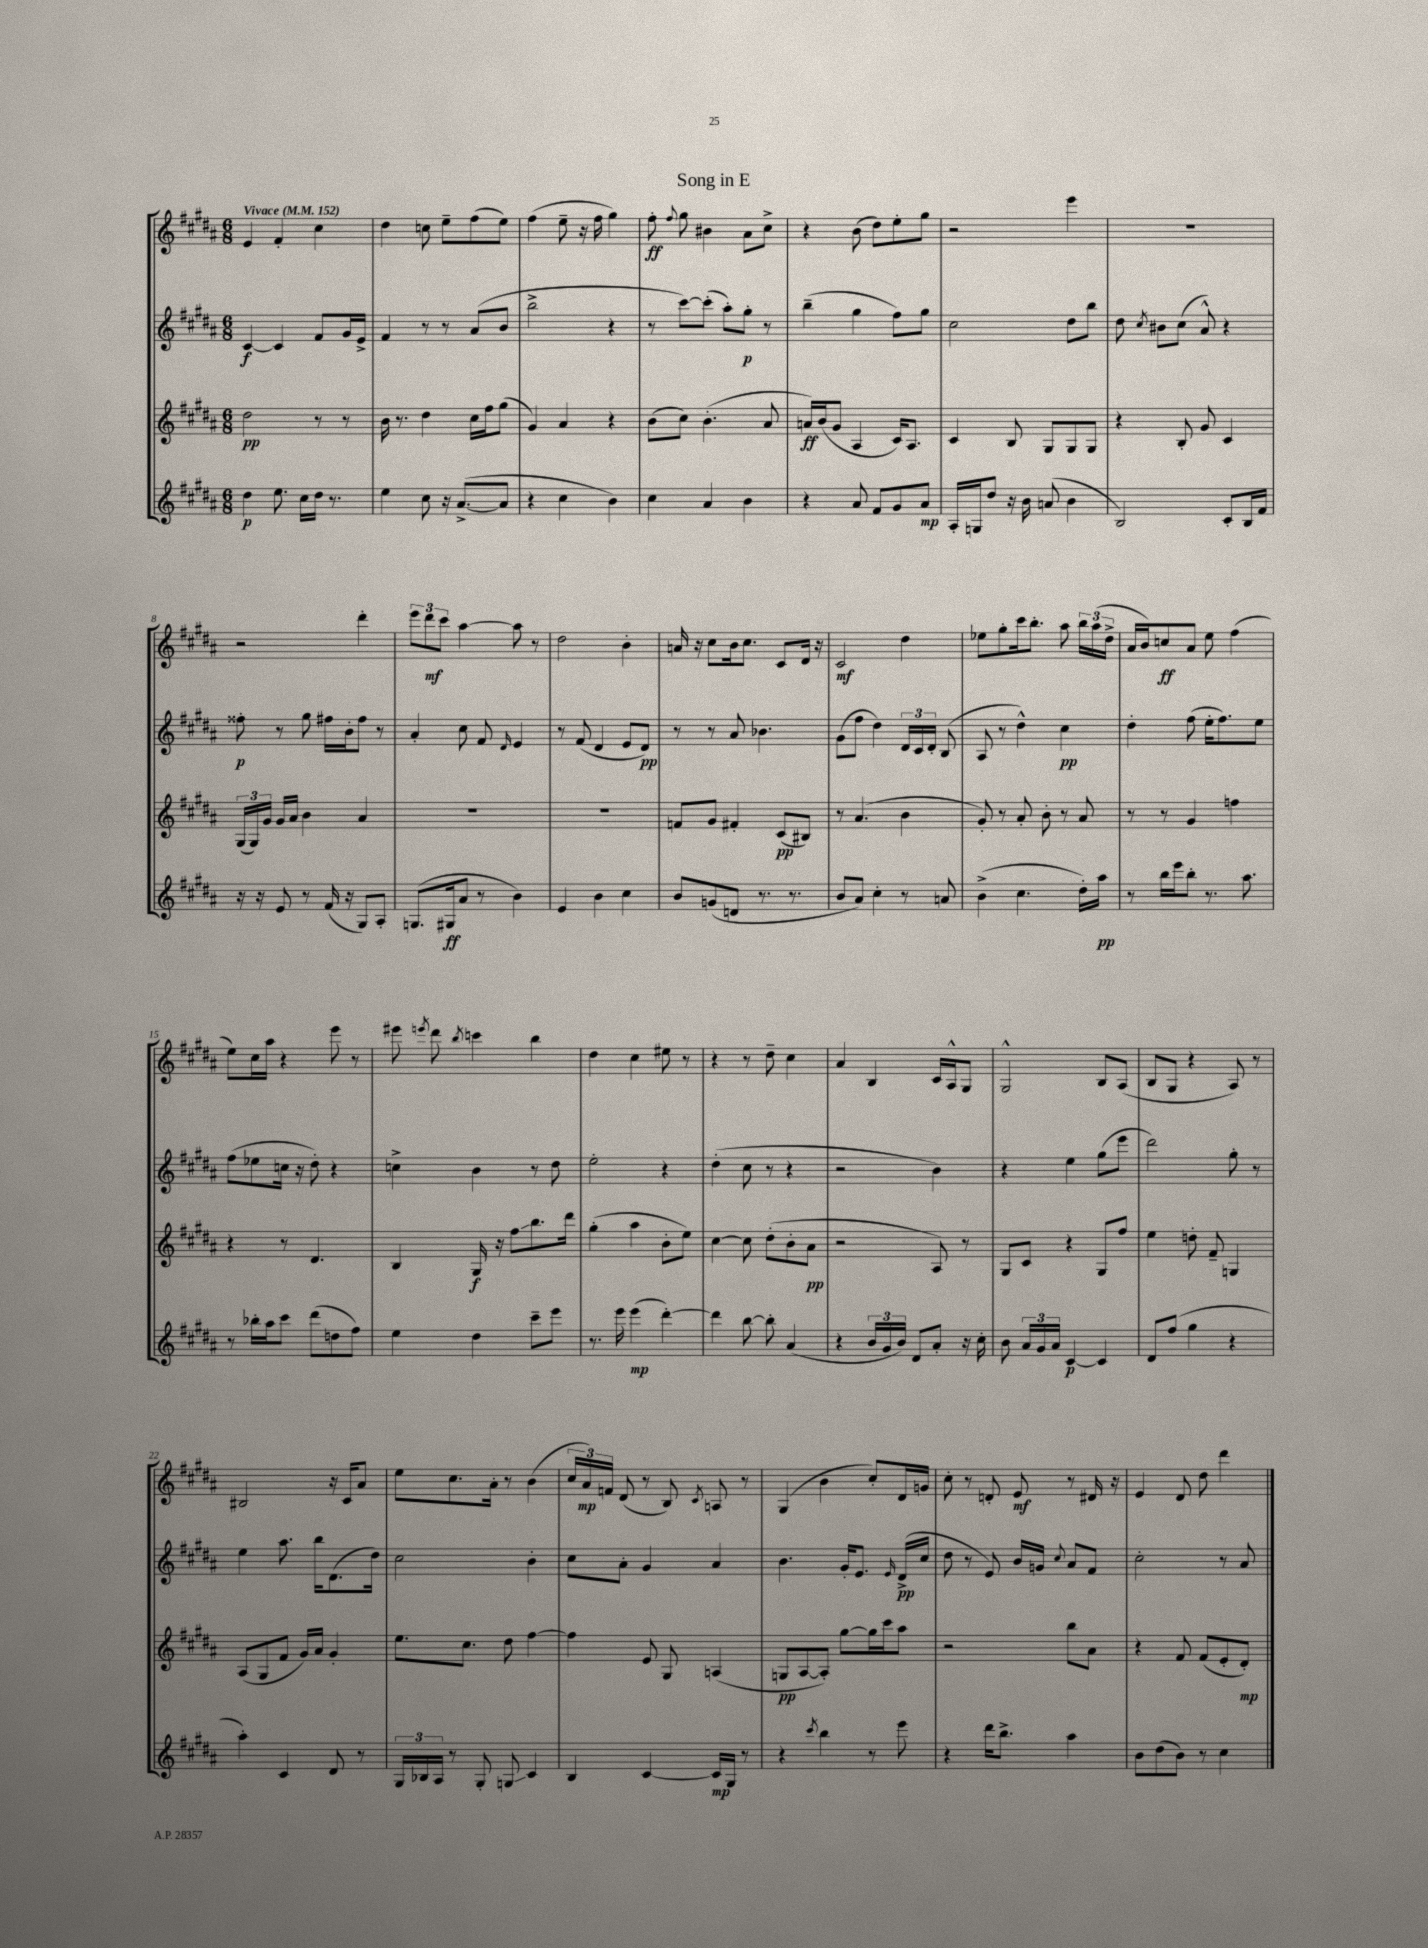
\header { title = "Song in E" }
<<
\new StaffGroup <<
\new Staff = "s0" {
    \clef treble \key b \major \numericTimeSignature \time 6/8 \tempo "Vivace" 4 = 152
    \autoBeamOff e'4 fis'4-. cis''4 |
    dis''4 c''8 e''8[-- fis''8( e''8]) |
    fis''4( e''8-- r16 fis''16 gis''4) |
    fis''8-.\ff \appoggiatura { fis''8 } gis''8 bis'4 ais'8[ cis''8]-> |
    r4 b'8( dis''8[) e''8-. gis''8] |
    r2 e'''4 |
    R2. |
    r2 dis'''4-. |
    \tuplet 3/2 { e'''8[ dis'''8\mf cis'''8] } ais''4~ ais''8 r8 |
    dis''2 b'4-. |
    a'16 r16 cis''8[ b'16 cis''8.] cis'8[ dis'16] r16 |
    cis'2\mf dis''4 |
    ees''8[ gis''8-. cis'''16 b''8.]-. ais''8 \tuplet 3/2 { b''16[ ais''16( dis''16]-> } |
    ais'16[ b'16) c''8\ff ais'8] e''8 fis''4( |
    e''8[) cis''16 ais''16] r4 e'''8 r8 |
    eis'''8 \acciaccatura { e'''8 } dis'''8 \acciaccatura { b''8 } c'''4 b''4 |
    dis''4 cis''4 eis''8 r8 |
    r4 r8 dis''8-- cis''4 |
    ais'4 b4 cis'16[ ais16-^ gis8] |
    gis2-^ b8[ ais8]( |
    b8[ gis8] r4 ais8) r8 |
    bis2 r16 cis'16[ ais'8] |
    e''8[ cis''8. ais'16]-. r8 b'4( |
    \tuplet 3/2 { cis''16[ ais'16\mp) f'16] } dis'8( r8 b8) \acciaccatura { cis'8 } a8 r8 |
    gis4( b'4 cis''8[-.) dis'16 g'16] |
    cis''8-. r8 d'8-. e'8\mf r8 dis'16 r16 |
    e'4 dis'8 dis''8 dis'''4 \bar "|." |
}
\new Staff = "s1" {
    \clef treble \key b \major \numericTimeSignature \time 6/8
    \autoBeamOff cis'4~\f cis'4 fis'8[ gis'16 e'16]-> |
    fis'4 r8 r8 ais'8[( b'8] |
    b''2-> r4 |
    r8 cis'''8[~) cis'''8]-.( ais''8[-.) gis''8]-.\p r8 |
    b''4--( gis''4 fis''8[) gis''8] |
    cis''2 dis''8[ b''8] |
    dis''8 \acciaccatura { cis''8 } bis'8[ cis''8]( ais'8-^) r4 |
    fisis''8-.\p r8 gis''8 fis''16[ b'16-. fis''8] r8 |
    ais'4-. cis''8 fis'8 \grace { dis'16 } e'4 |
    r8 fis'8( dis'4 e'8[ dis'8]\pp) |
    r8 r8 ais'8 bes'4. |
    gis'8[( fis''8] dis''4) \tuplet 3/2 { dis'16[ cis'16 dis'16]-. } b8( |
    ais8 r8 dis''4-^) cis''4\pp |
    dis''4-. fis''8( e''16[-. fis''8.) e''8] |
    fis''8[( ees''8 c''16] r16 dis''8-.) r4 |
    c''4-> b'4 r8 dis''8 |
    e''2-. r4 |
    dis''4-.( cis''8 r8 r4 |
    r2 b'4) |
    r4 e''4 gis''8[( e'''8] |
    dis'''2) gis''8-. r8 |
    e''4 ais''8. b''16[ dis'8.( dis''16]) |
    cis''2 b'4-. |
    cis''8[ ais'8]-. gis'4 ais'4 |
    b'4. gis'16[-. e'8.] \grace { e'16 } dis'16[->\pp( cis''16] |
    dis''8 r8 e'8) b'16[ g'16] \appoggiatura { cis''8 } ais'8[ fis'8] |
    cis''2-. r8 ais'8 \bar "|." |
}
\new Staff = "s2" {
    \clef treble \key b \major \numericTimeSignature \time 6/8
    \autoBeamOff dis''2\pp r8 r8 |
    b'16 r8. dis''4 cis''16[ fis''16 gis''8]( |
    gis'4) ais'4 r4 |
    b'8[( cis''8]) b'4.-.( ais'8 |
    a'16[\ff) b'16( gis'8] ais4 cis'16[) ais8.] |
    cis'4 b8 gis8[ gis8 gis8] |
    r4 b8-. gis'8 cis'4 |
    \tuplet 3/2 { gis16[( gis16) gis'16] } gis'16[ ais'16] b'4 ais'4 |
    R2. |
    R2. |
    f'8[ gis'8] fis'4-. cis'8[\pp( bis8]) |
    r8 ais'4.( b'4 |
    gis'8-.) r8 ais'8-. b'8-. r8 ais'8 |
    r8 r8 gis'4 f''4 |
    r4 r8 dis'4. |
    b4 gis16\f r16 fis''8[\glissando b''8. dis'''16] |
    gis''4-.( ais''4 b'8[-. e''8]) |
    cis''4~ cis''8 dis''8[-.( b'8-. ais'8]\pp |
    r2 ais8) r8 |
    gis8[ cis'8] r4 gis8[ fis''8] |
    e''4 d''8-. fis'8-- g4 |
    ais8[( gis8 fis'8] gis'16[) ais'16] gis'4-. |
    e''8.[ cis''8.] dis''8 fis''4~ |
    fis''4 e'8 gis8 a4( |
    g8[\pp ais8~ ais8]-.) gis''8[~ gis''16 cis'''16 ais''8] |
    r2 b''8[ ais'8] |
    r4 fis'8 fis'8[( e'8-. dis'8]-.\mp) \bar "|." |
}
\new Staff = "s3" {
    \clef treble \key b \major \numericTimeSignature \time 6/8
    \autoBeamOff dis''4\p e''8. cis''16[ dis''16] r8. |
    e''4 cis''8 r16 ais'8.[~->( ais'8] |
    r4 cis''4 b'4) |
    cis''4 ais'4 b'4 |
    r4 ais'8 fis'8[ gis'8 ais'8]\mp |
    ais16[-. g16 dis''8] r16 b'16 a'8( b'4 |
    b2) cis'8[-. b16 fis'16] |
    r16 r16 e'8 r8 fis'16( r16 gis8[) ais8]-. |
    g8.[( gis16\ff ais'8] r8 b'4) |
    e'4 b'4 cis''4 |
    b'8[ g'8( d'8] r8. r8. |
    b'8[ ais'8]) cis''4-. r8 a'8 |
    b'4->( cis''4. dis''16[-.) ais''16]\pp |
    r8 b''16[ e'''16 b''8]-. r8. ais''8. |
    r8 bes''16[-. ais''16 cis'''8] dis'''8[( d''8 fis''8]) |
    e''4 dis''4 cis'''8[-- e'''8] |
    r8. e'''16 e'''4\mp( dis'''4~-.) |
    dis'''4 b''8~ b''8-. ais'4( |
    r4 \tuplet 3/2 { b'16[ gis'16 b'16]) } dis'8[ ais'8]-. r16 cis''16-. |
    b'8 \tuplet 3/2 { ais'16[ gis'16 ais'16] } cis'4~\p cis'4 |
    dis'8[ fis''8]( gis''4 r4 |
    ais''4-.) cis'4 dis'8 r8 |
    \tuplet 3/2 { gis16[ bes16 ais16] } r8 gis8-. g8\glissando cis'4 |
    b4 cis'4~ cis'16[\mp gis16] r8 |
    r4 \acciaccatura { cis'''8 } b''4 r8 e'''8 |
    r4 dis'''16[ b''8.]-> ais''4 |
    b'8[ dis''8( b'8]) r8 cis''4 \bar "|." |
}
>>
>>
